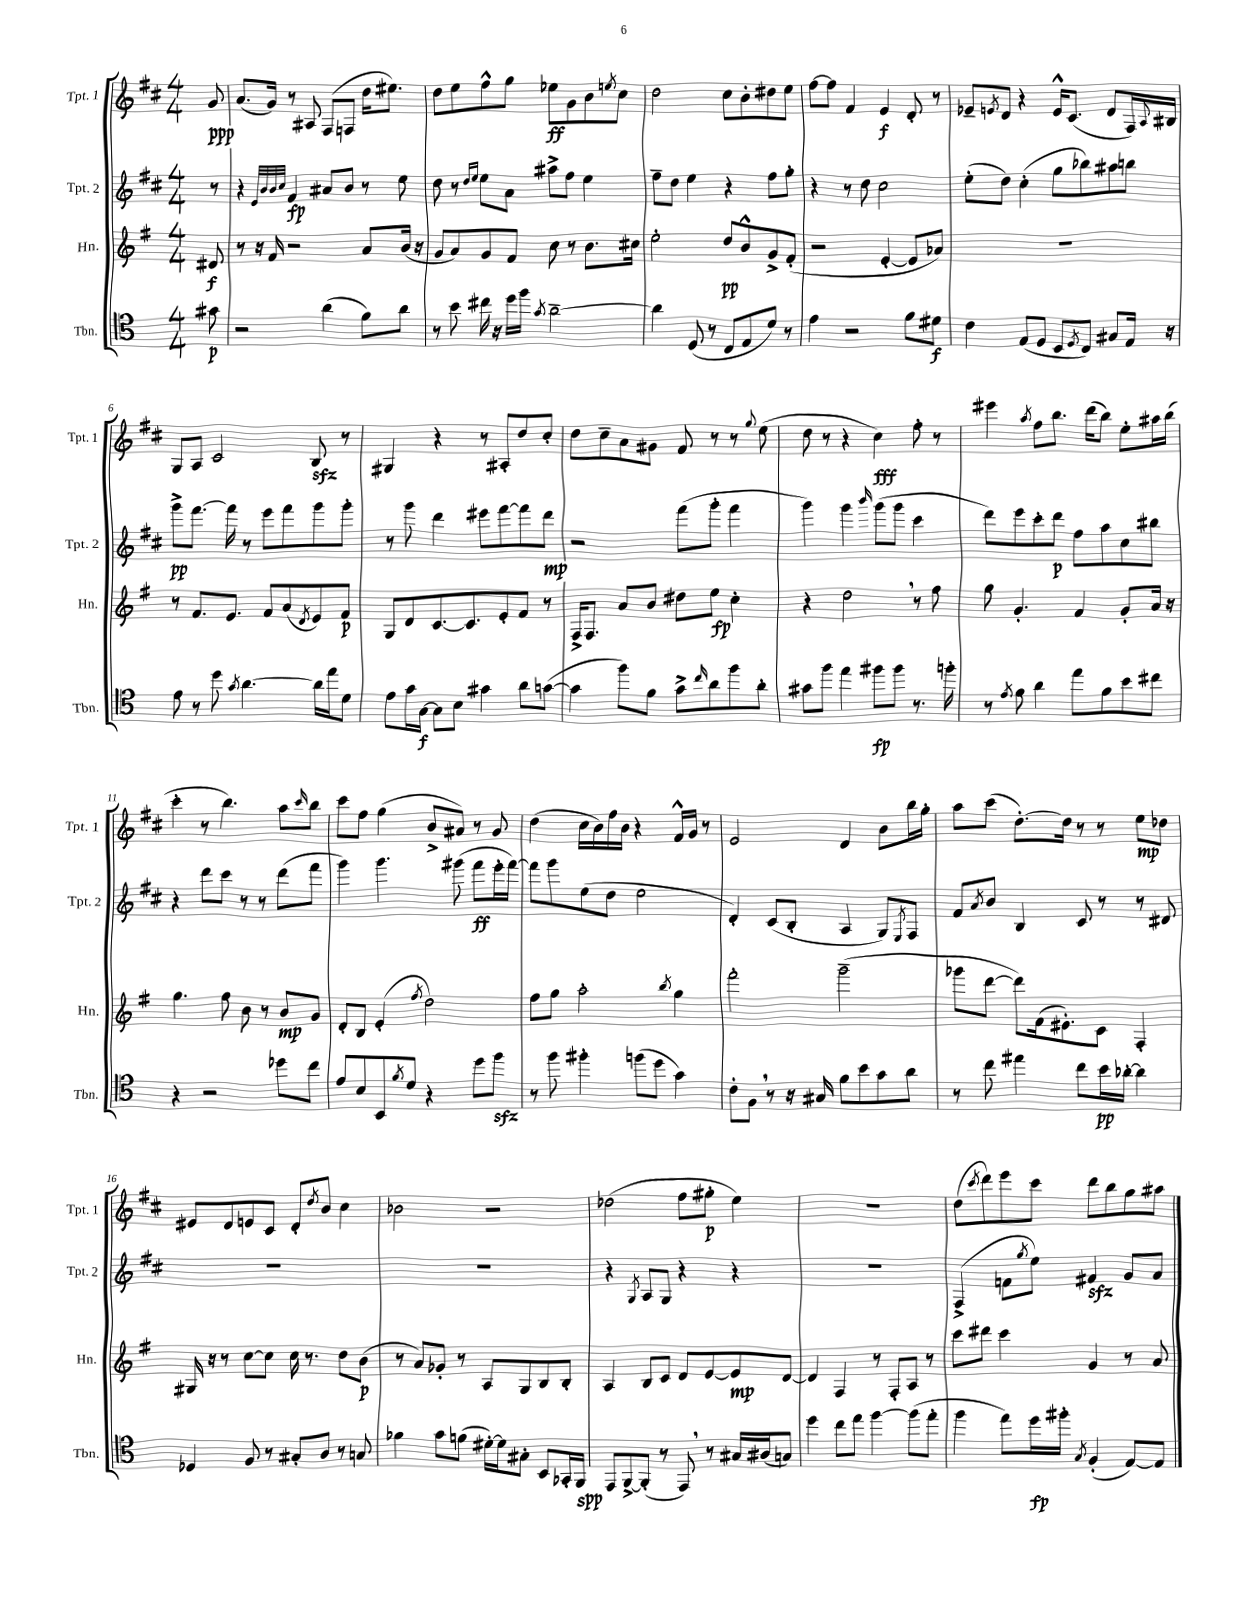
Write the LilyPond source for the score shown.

<<
\new StaffGroup <<
\new Staff = "s0" \with { instrumentName = "Tpt. 1" shortInstrumentName = "Tpt. 1" } {
    \clef treble \key d \major \numericTimeSignature \time 4/4 \partial 8
    g'8\ppp |
    a'8.( g'16) r8 ais8 fis8( f8 d''16 eis''8.) |
    d''8 e''8 fis''8-^ g''8 ees''8\ff g'8 b'8 \acciaccatura { e''8 } cis''8 |
    d''2 cis''8 b'8-. dis''8 e''8 |
    fis''8~ fis''8 fis'4 e'4\f d'8-. r8 |
    ees'8-- \acciaccatura { e'8 } d'8 r4 e'16-^ cis'8.( d'8 fis16) \appoggiatura { a8 } bis16 |
    g8 a8 cis'2 b8\sfz r8 |
    gis4 r4 r8 ais8-. d''8 cis''8-. |
    d''8 cis''8-- a'8 gis'8 fis'8 r8 r8 \appoggiatura { g''8 } e''8( |
    d''8 r8 r4 cis''4\fff) fis''8-. r8 |
    eis'''4 \acciaccatura { a''8 } fis''8 b''8. d'''16( b''8) e''8-. ais''16 b''16( |
    cis'''4-. r8 b''4.) a''8 \grace { cis'''16 } b''8 |
    cis'''8 fis''8 g''4( b'8-> ais'8) r8 g'8 |
    d''4( cis''16 b'16) fis''16 b'16 r4 fis'16-^ g'16 r8 |
    e'2 d'4 b'8 b''16 g''16-. |
    a''8 cis'''8( d''8.~-.) d''16 r8 r8 e''8\mp des''8 |
    eis'8 d'8 e'8 cis'8 d'8-. \acciaccatura { d''8 } b'8 cis''4 |
    bes'2 r2 |
    des''2( fis''8 gis''8-.\p e''4) |
    R1 |
    d''8( \acciaccatura { cis'''8 } d'''8) e'''8 cis'''8 d'''8 b''8 g''8 ais''8 \bar "|." |
}
\new Staff = "s1" \with { instrumentName = "Tpt. 2" shortInstrumentName = "Tpt. 2" } {
    \clef treble \key d \major \numericTimeSignature \time 4/4 \partial 8
    r8 |
    r4 \grace { e'32 b'32 b'32 cis''32 } fis'4\fp ais'8 b'8 r8 e''8 |
    d''8 r8 \grace { d''16 e''16 } e''8 a'8 ais''8-> fis''8 e''4 |
    fis''8-- d''8 e''4 r4 fis''8 g''8-. |
    r4 r8 d''8 cis''2 |
    e''8-.( d''8) cis''4-.( g''8 bes''8) ais''8 b''8 |
    g'''8->\pp fis'''8.~ fis'''16 r8 e'''8 fis'''8 g'''8 g'''8-. |
    r8 g'''8 d'''4 eis'''8 fis'''8~ fis'''8 d'''8\mp |
    r2 fis'''8( g'''8-. fis'''4 |
    g'''4) g'''4 \grace { b'''16 } g'''8( g'''8 cis'''4 |
    d'''8) e'''8 cis'''8-. d'''8\p fis''8 a''8 cis''8 bis''8 |
    r4 d'''8 cis'''8 r8 r8 d'''8( fis'''8 |
    g'''4) g'''4. gis'''8( fis'''8\ff e'''16-. fis'''16~) |
    fis'''8 g'''8 e''8( d''8 e''2 |
    d'4-.) cis'8( b8-. a4 g8) \acciaccatura { e8 } fis8 |
    fis'8 \acciaccatura { a'8 } b'8 b4 cis'8 r8 r8 dis'8 |
    R1 |
    R1 |
    r4 \acciaccatura { g8 } a8 g8 r4 r4 |
    R1 |
    fis4->( f'8 \acciaccatura { g''8 } e''8) fis'4\sfz g'8 a'8 \bar "|." |
}
\new Staff = "s2" \with { instrumentName = "Hn." shortInstrumentName = "Hn." } {
    \clef treble \key g \major \numericTimeSignature \time 4/4 \partial 8
    dis'8\f |
    r8 r16 fis'16 r2 a'8 b'16( r16 |
    g'8 a'8) g'8 fis'8 c''8 r8 b'8. cis''16 |
    e''2-. d''8\pp b'8-^ g'8-> fis'8-.( |
    r2 e'4~-. e'8 aes'8) |
    R1 |
    r8 fis'8. e'8. fis'8 a'8( \acciaccatura { d'8 } e'8) fis'8\p |
    g8 d'8 c'8.~ c'8. e'8-. fis'8 r8 |
    fis16-> fis8. a'8 b'8 dis''8 e''8\fp c''4-. |
    r4 d''2 \breathe r8 fis''8 |
    g''8 g'4.-. fis'4 g'8-. a'16 r16 |
    g''4. fis''8 b'8 r8 b'8\mp g'8 |
    d'8-. b8 e'4-.( \acciaccatura { fis''8 } d''2) |
    fis''8 g''8 a''2-. \acciaccatura { b''8 } g''4 |
    fis'''2-. g'''2--( |
    ges'''8 d'''8~ d'''8) fis'16( eis'8.-.) c'8 fis4-. |
    gis16 r16 r8 c''8~ c''8 c''16 r8. d''8 b'8\p( |
    r8 a'8) ges'8-. r8 a8 g8 b8 b8-. |
    a4 b8 c'8 d'8 e'8~ e'8\mp d'8~ |
    d'4 fis4 r8 fis8-. a8 r8 |
    c'''8 dis'''8 c'''4 g'4 r8 a'8 \bar "|." |
}
\new Staff = "s3" \with { instrumentName = "Tbn." shortInstrumentName = "Tbn." } {
    \clef tenor \key c \major \numericTimeSignature \time 4/4 \partial 8
    gis'8\p |
    r2 a'4( f'8) a'8 |
    r8 b'8 cis''16 r16 d''16 f''16 \acciaccatura { g'8 } a'2~-- |
    a'4 d8( r8 c8 e8 d'8) r8 |
    e'4 r2 f'8 dis'8\f |
    c'4 e8( d8 b,8 \acciaccatura { d8 } c8) gis8 e16 r16 |
    e'8 r8 d''8 \acciaccatura { g'8 } a'4.~ a'16 e''16 d'8 |
    e'8 g'16 g16~\f g8 b8 gis'4 a'8 g'8~( |
    g'4 f''8) f'8 g'8-> \grace { c''16 } a'8 f''8 a'8-. |
    gis'8 f''8 e''4 fis''8\fp fis''8 r8. f''16-. |
    r8 \acciaccatura { e'8 } f'8 a'4 e''8 f'8 b'8 cis''8 |
    r4 r2 des''8 c''8 |
    e'8 b8 b,8 \acciaccatura { f'8 } d'8 r4 d''8 f''8\sfz |
    r8 f''8 fis''4-. f''8( d''8 g'4) |
    c'8-. f8 \breathe r8 r16 gis16 f'8 b'8 g'8 a'8 |
    r8 c''8 eis''4 c''8 b'16\pp aes'16~-. aes'4 |
    des4 f8 r8 gis8-. a8 r8 g8 |
    fes'4 g'8 f'8( dis'16~-.) dis'16 gis8-. b,8 ges,16-. f,16\spp |
    e,8 f,8~-> f,8-.( r8 e,8) \breathe r8 gis16 ais16( g8) |
    d''4 c''8 e''8 f''4~ f''8( e''8-. |
    f''4 e''8) d''16\fp fis''16-. \acciaccatura { g8 } f4-.( e8~) e8 \bar "|." |
}
>>
>>
